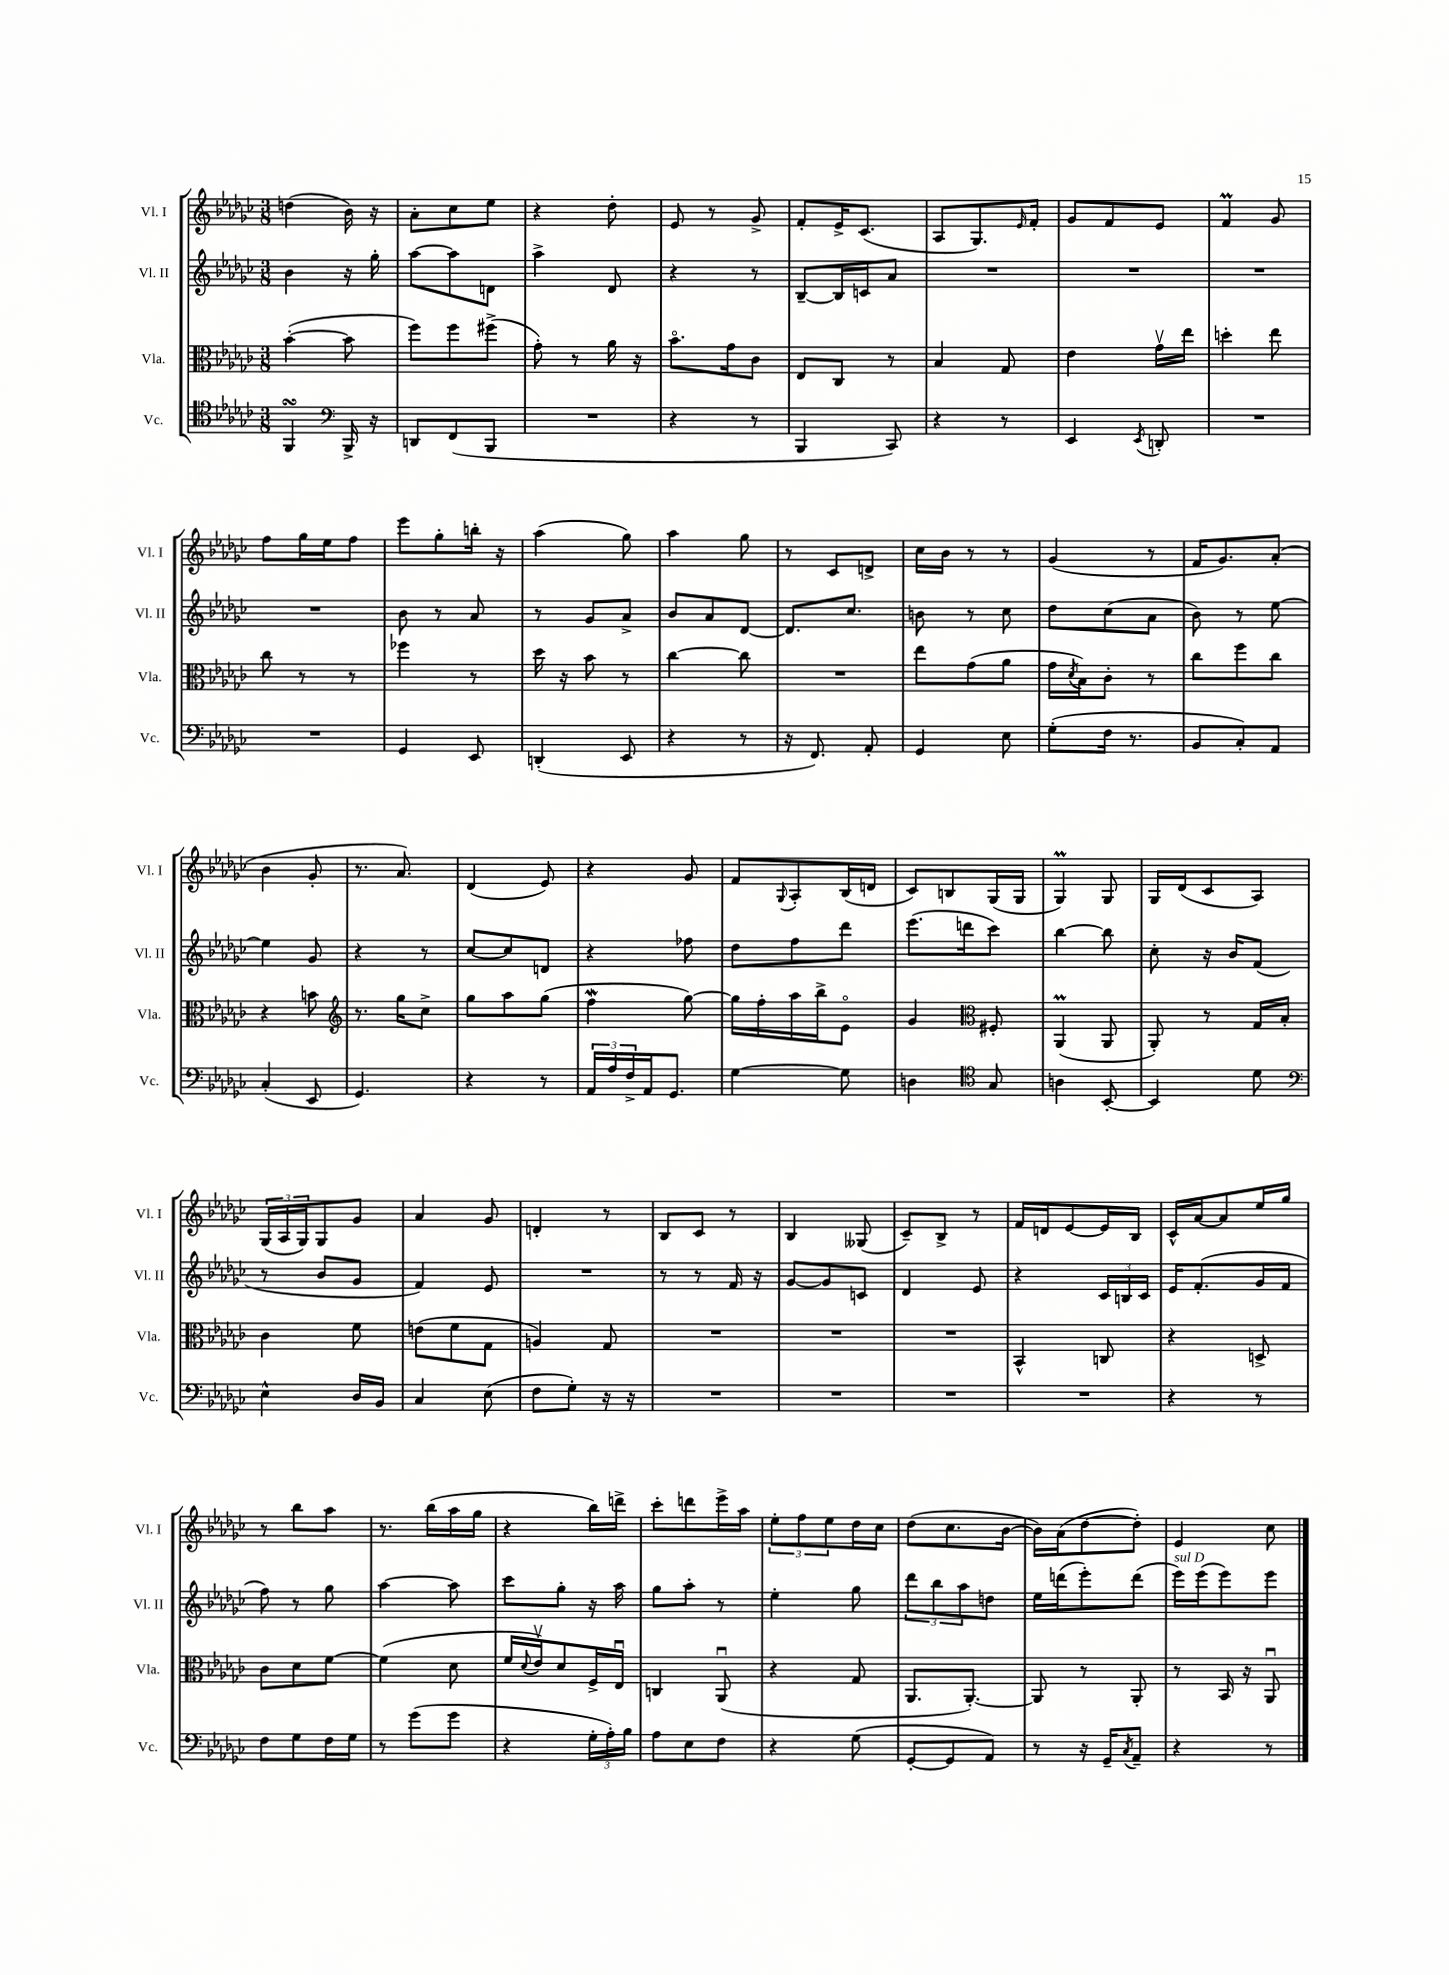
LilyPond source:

<<
\new StaffGroup <<
\new Staff = "s0" \with { instrumentName = "Vl. I" shortInstrumentName = "Vl. I" } {
    \clef treble \key ges \major \numericTimeSignature \time 3/8
    d''4( bes'16) r16 |
    aes'8-. ces''8 ees''8 |
    r4 des''8-. |
    ees'8 r8 ges'8-> |
    f'8-. ees'16-> ces'8.( |
    aes8 ges8.) \grace { ees'16 } f'16-. |
    ges'8 f'8 ees'8 |
    f'4\prall ges'8 |
    f''8 ges''16 ees''16 f''8 |
    ees'''8 ges''8-. b''16-. r16 |
    aes''4( ges''8) |
    aes''4 ges''8 |
    r8 ces'8 d'8-> |
    ces''16 bes'16 r8 r8 |
    ges'4( r8 |
    f'16 ges'8.) aes'8-.( |
    bes'4 ges'8-. |
    r8. aes'8.) |
    des'4( ees'8) |
    r4 ges'8 |
    f'8 \appoggiatura { ges8 } aes8-. bes16( d'16 |
    ces'8) b8 ges16( ges16 |
    ges4\prall) ges8 |
    ges16 des'16( ces'8 aes8) |
    \tuplet 3/2 { ges16( aes16 ges16) } ges8 ges'8 |
    aes'4 ges'8 |
    d'4-. r8 |
    bes8 ces'8 r8 |
    bes4 geses8( |
    ces'8--) bes8-> r8 |
    f'16 d'16 ees'8~ ees'16 bes16 |
    ces'16-^ aes'16~ aes'8 ees''16 ges''16 |
    r8 bes''8 aes''8 |
    r8. bes''16( aes''16 ges''16 |
    r4 bes''16) d'''16-> |
    ces'''8-. d'''8 ees'''16-> aes''16 |
    \tuplet 3/2 { ees''8-. f''8 ees''8 } des''16 ces''16 |
    des''8( ces''8. bes'16~ |
    bes'16) aes'16( des''8~ des''8-.) |
    ees'4 ces''8 \bar "|." |
}
\new Staff = "s1" \with { instrumentName = "Vl. II" shortInstrumentName = "Vl. II" } {
    \clef treble \key ges \major \numericTimeSignature \time 3/8
    bes'4 r16 ges''16-. |
    aes''8~ aes''8 d'8 |
    aes''4-> des'8 |
    r4 r8 |
    bes8~-- bes16 c'16 aes'8 |
    R4. |
    R4. |
    R4. |
    R4. |
    bes'8 r8 aes'8 |
    r8 ges'8 aes'8-> |
    bes'8 aes'8 des'8~ |
    des'8. ces''8. |
    b'8 r8 ces''8 |
    des''8 ces''8( aes'8 |
    bes'8) r8 ees''8~ |
    ees''4 ges'8 |
    r4 r8 |
    ces''8~ ces''8 d'8 |
    r4 fes''8 |
    des''8 f''8 des'''8 |
    ees'''8.( d'''16 ces'''8) |
    bes''4~ bes''8 |
    ces''8-. r16 bes'16 f'8( |
    r8 bes'8 ges'8 |
    f'4) ees'8 |
    R4. |
    r8 r8 f'16 r16 |
    ges'8~ ges'8 c'8 |
    des'4 ees'8 |
    r4 \tuplet 3/2 { ces'16 b16 ces'16 } |
    ees'16 f'8.-.( ges'16 f'16 |
    f''8) r8 ges''8 |
    aes''4~ aes''8 |
    ces'''8 ges''8-. r16 aes''16 |
    ges''8 aes''8-. r8 |
    ees''4-. ges''8 |
    \tuplet 3/2 { des'''8 bes''8 aes''8 } d''8 |
    ees''16 d'''16( ees'''8-.) d'''8( |
    ees'''16^\markup { \italic "sul D" }) ees'''16( ees'''8) ees'''8 \bar "|." |
}
\new Staff = "s2" \with { instrumentName = "Vla." shortInstrumentName = "Vla." } {
    \clef alto \key ges \major \numericTimeSignature \time 3/8
    bes'4~-.( bes'8 |
    f''8) f''8 fis''8->( |
    ges'8-.) r8 aes'16 r16 |
    bes'8.\flageolet ges'16 ces'8 |
    ees8 ces8 r8 |
    bes4 ges8 |
    ees'4 ges'16\upbow ees''16 |
    d''4-. ees''8 |
    ces''8 r8 r8 |
    fes''4 r8 |
    des''16 r16 bes'8 r8 |
    ces''4~ ces''8 |
    R4. |
    ees''8 ges'8( aes'8 |
    ges'16 \acciaccatura { des'8 } bes16) ces'8-. r8 |
    ces''8 f''8 ces''8 |
    r4 b'8 |
    \clef treble r8. ges''16 ces''8-> |
    ges''8 aes''8 ges''8( |
    f''4\mordent ges''8~) |
    ges''16 f''16-. aes''16 bes''16-> ees'8\flageolet |
    ges'4 \clef alto fis8-. |
    aes,4\prall( aes,8 |
    aes,8-.) r8 ges16 bes16-. |
    ces'4 f'8 |
    e'8( f'8 ges8 |
    a4) ges8 |
    R4. |
    R4. |
    R4. |
    bes,4-^ c8 |
    r4 d8-> |
    ces'8 des'8 f'8~ |
    f'4( des'8 |
    f'16 \appoggiatura { des'8 } ees'16\upbow) des'8 f16-> ees16\downbow |
    c4 aes,8\downbow( |
    r4 ges8 |
    aes,8. aes,8.~-.) |
    aes,8 r8 aes,8-. |
    r8 bes,16 r16 aes,8\downbow \bar "|." |
}
\new Staff = "s3" \with { instrumentName = "Vc." shortInstrumentName = "Vc." } {
    \clef tenor \key ges \major \numericTimeSignature \time 3/8
    f,4\turn \clef bass bes,,16-> r16 |
    d,8 f,8( bes,,8 |
    R4. |
    r4 r8 |
    bes,,4 ces,8) |
    r4 r8 |
    ees,4 \acciaccatura { ees,8 } d,8-. |
    R4. |
    R4. |
    ges,4 ees,8 |
    d,4-.( ees,8 |
    r4 r8 |
    r16 f,8.) aes,8-. |
    ges,4 ees8 |
    ges8-.( f16 r8. |
    bes,8 ces8-.) aes,8 |
    ces4-.( ees,8 |
    ges,4.) |
    r4 r8 |
    \tuplet 3/2 { aes,16 aes16 f16-> } aes,16 ges,8. |
    ges4~ ges8 |
    d4 \clef tenor ges8 |
    a4 bes,8~-. |
    bes,4 des'8 |
    \clef bass ees4-^ des16 bes,16 |
    ces4 ees8( |
    f8 ges8-.) r16 r16 |
    R4. |
    R4. |
    R4. |
    R4. |
    r4 r8 |
    f8 ges8 f16 ges16 |
    r8 ges'8( ges'8 |
    r4 \tuplet 3/2 { ges16-. aes16-.) bes16 } |
    aes8 ees8 f8 |
    r4 ges8( |
    ges,8~-. ges,8 aes,8) |
    r8 r16 ges,16-- \acciaccatura { ces8 } aes,8-- |
    r4 r8 \bar "|." |
}
>>
>>
\layout { \context { \Score \remove "Bar_number_engraver" } }
